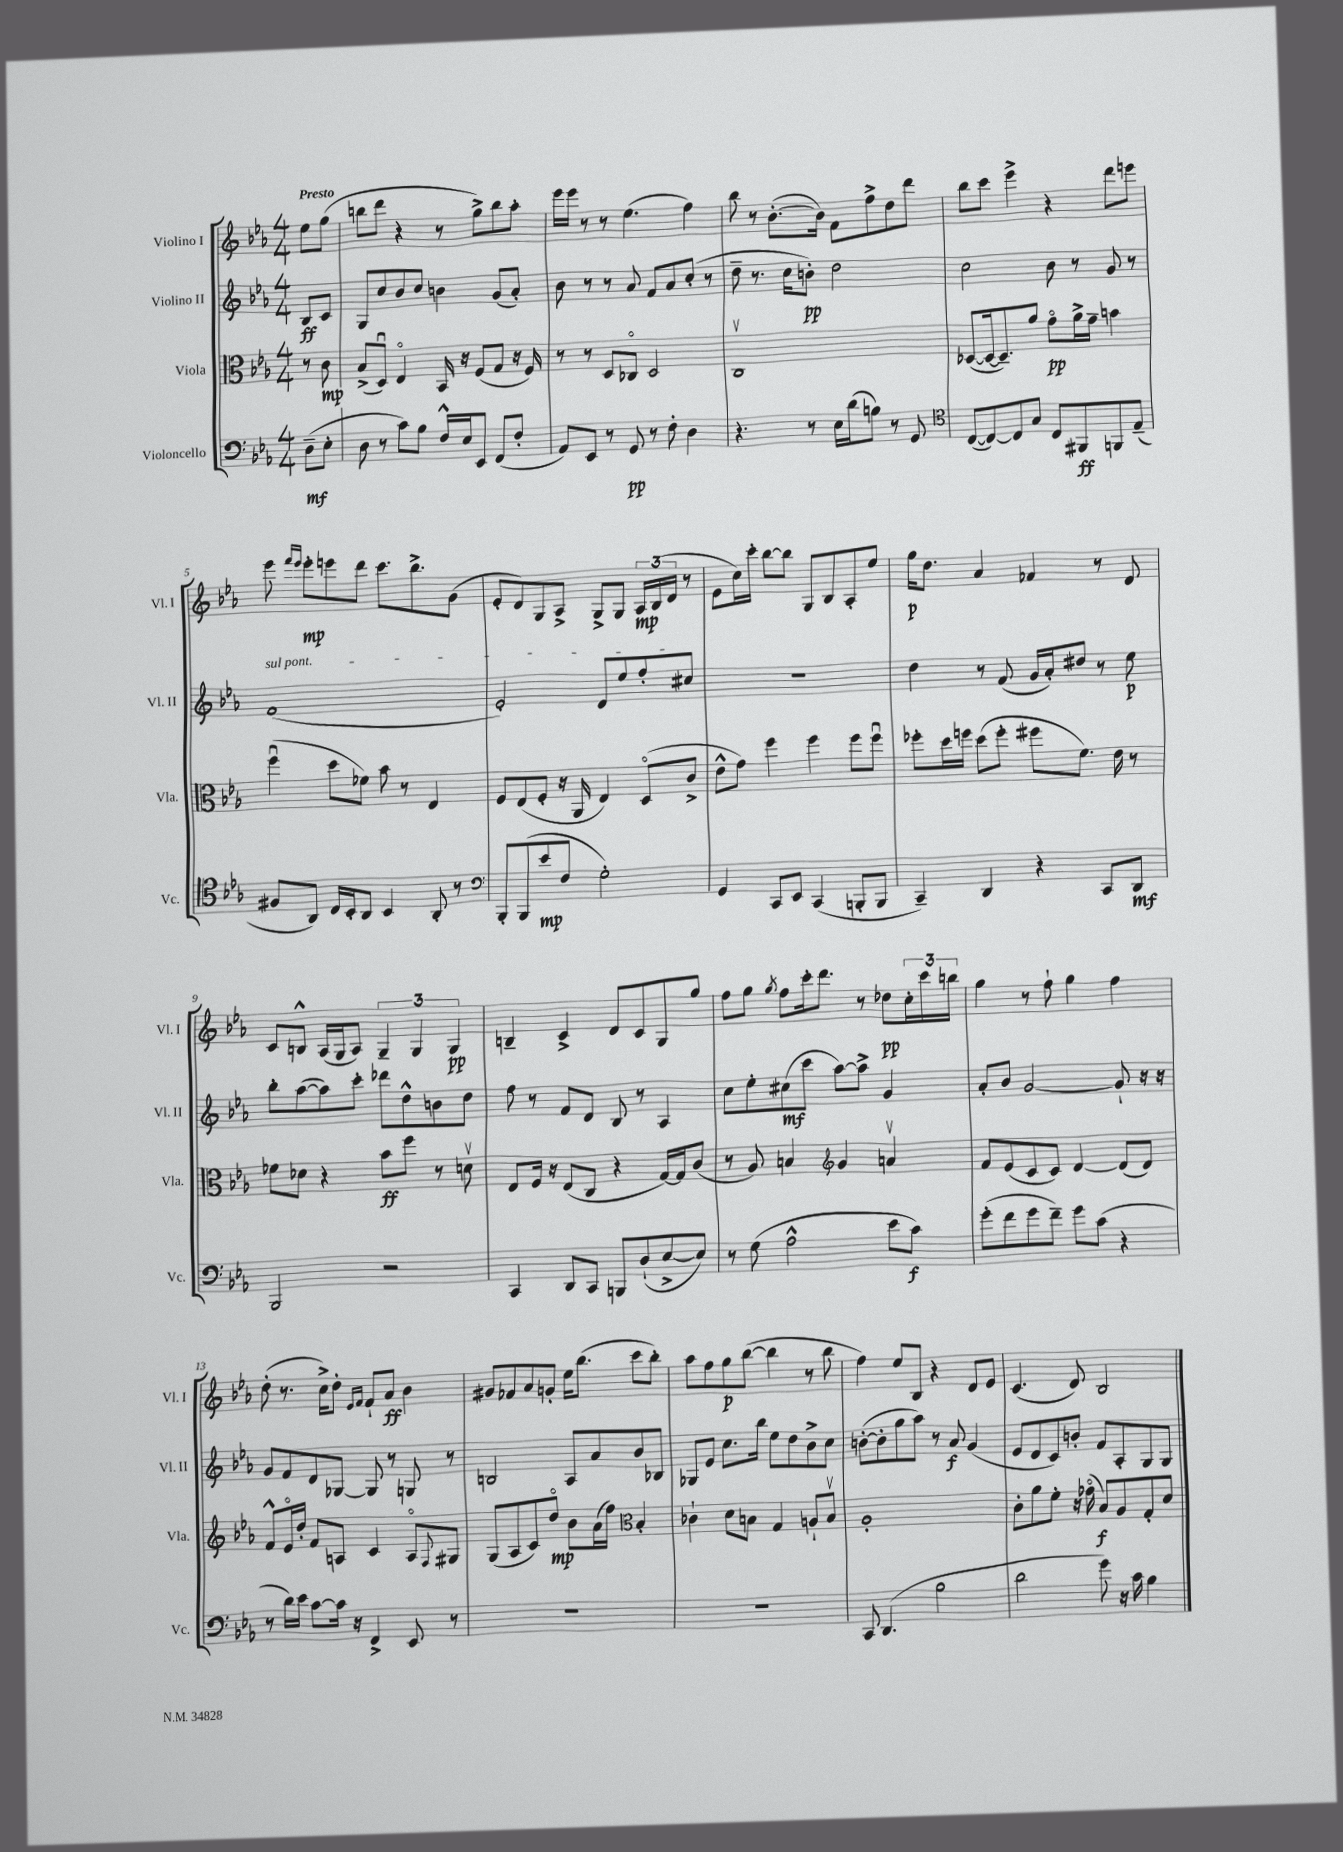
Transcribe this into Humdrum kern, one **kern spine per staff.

**kern	**kern	**kern	**kern
*staff4	*staff3	*staff2	*staff1
*clefF4	*clefC3	*clefG2	*clefG2
*k[b-e-a-]	*k[b-e-a-]	*k[b-e-a-]	*k[b-e-a-]
*M4/4	*M4/4	*M4/4	*M4/4
(8D~	8r	8B-	8ee-
8E-'	8c	8c	(8gg
=	=	=	=
8D	(8B-^	8G	8bb
8r	8Du)	8cc	8ddd
8c)	4E-o	8b-	4r
8B-	.	8cc	.
16F^^	16BB-	4b	8r
16E-	16r	.	.
8EE-	(8F	.	8gg^)
(8FF	8G	(8g	8bb
8F'	16r	8a-')	8aa-'
.	16F)	.	.
=	=	=	=
8AA-)	8r	8b-	16eee-
.	.	.	16eee-
8EE-	8r	8r	8r
8r	8D	8r	8r
8GG	8C-o	8a-	(4.ee-
8r	2D	8f	.
8F'	.	8a-	.
4D	.	(8cc'	4ff)
.	.	8r	.
=	=	=	=
4.r	1Cv	8dd~	8bb-
.	.	8.r	8r
.	.	.	([8.b-'
.	.	16cc	.
8r	.	8b')	.
.	.	.	16b-])
16E-	.	2dd	8f
(16d	.	.	.
8B)	.	.	8ff^
8r	.	.	8dd
8GG	.	.	8ddd
=	=	=	=
*clefC4	*	*	*
([8C	([8D-	2cc	8bb-
8C_)	16D-_	.	8ccc
.	8.D-~])	.	.
8C]	.	.	4eee-^
8G	8a-	.	.
8C	8go	8b-	4r
8FF#	16a-^	8r	.
.	16g~	.	.
8FF	4b	8g	8ddd
(8E-~	.	8r	8eee
=	=	=	=
8F#	(4ffu	(1f	8eee-
.	.	.	16qqfff
.	.	.	16qqeee-
8AA-)	.	.	8eee-'
16C	8dd	.	8eee
16BB-'	.	.	.
8AA-	8f-)	.	8ddd
4BB-	8b-	.	8.ccc
.	8r	.	.
.	.	.	8.bb-^
8AA-'	4E-	.	.
8r	.	.	(8g
=	=	=	=
*clefF4	*	*	*
8BBB-'	8F	2e-')	8e-'
(8BBB-	(8E-	.	8d)
8e-	8F'	.	8G
8F	16r	.	8A-^
.	16AA-	.	.
2G')	4E-)	8d	8G^
.	.	8ee-	8G
.	(8Do	8ff'	24A-
.	.	.	(24B-
.	.	.	24d
.	8c^	8cc#	8r
=	=	=	=
4GG	8e-^^	1r	8e-
.	8g)	.	16cc)
.	.	.	16ccc'
8CC	4ff	.	[8bb-
8EE-	.	.	8bb-]
(4CC	4ff	.	8G
.	.	.	8B-
8BBB'	8ff	.	8A-'
8BBB	8ffu	.	8ee-
=	=	=	=
4CC~)	8ff-'	4dd	16gg
.	.	.	8.dd
.	16dd	.	.
.	16ff	.	.
4DD	(8dd	8r	4a-
.	8ff'	(8f	.
4r	8ff#	16g	4f-
.	.	16a-')	.
.	8.f)	8dd#	.
8CC	.	8r	8r
.	16e-	.	.
8DD	8r	8ee-	8d
=	=	=	=
2BBB-	8f-	8bb-'	8c
.	8d-	([8aa-	8B^^
.	4r	8aa-])	(16A-
.	.	.	16G
.	.	8ccc'	8A-)
2r	8b-	8ddd-	6G~
.	8ff	8dd^^	.
.	.	.	6G
.	8r	8b	.
.	.	.	6G
.	8dv	8dd	.
=	=	=	=
4CC	8E-	8ff	4B~
.	16F	8r	.
.	16r	.	.
8DD	(8E-	8f	4c^
8CC	8C	8d	.
8BBB	4r	8B-	8d
(8D`	.	8r	8c
[8E-^	[16G)	4A-	8G
.	16G]	.	.
8E-])	(8c	.	8gg
=	=	=	=
8r	8r	8cc	8ff
(8G	8A-)	8ee-'	8gg
.	.	.	8qgg
2A-^^	4B	(8cc#	8ff
.	.	8ccc	16ccc'
.	.	.	8.ddd
*	*clefG2	*	*
.	4g	[8aa-)	.
.	.	8aa-^]	8r
8e-	4av	4g	8dd-
8c)	.	.	24cc'
.	.	.	24ccc
.	.	.	24bb
=	=	=	=
(8g'	8f	8a-'	4gg
8f	(8e-	8b-	.
8g	8c	[2g	8r
8f~)	8c)	.	8ff`
8g	[4d	.	4gg
(8c	.	.	.
4r	(8d]	8g`]	4ff
.	8d)	16r	.
.	.	16r	.
=	=	=	=
8r	8f^^	8g	(8dd'
16d)	16e-o	8f	8.r
16e-	16dd'	.	.
[8c	8f	8d	.
.	.	.	16cc^)
16c]	8A	[8G-	8dd'
16r	.	.	.
.	.	.	16qqe-
.	.	.	16qqf
4FF^	4c	8G-]	8f`
.	.	8r	8a-
8EE-	8Ao	8G	4b-
.	8qqF	.	.
8r	8G#	8r	.
=	=	=	=
1r	(8G	2B	8g#
.	8A-	.	8f-
.	8c)	.	8a-
.	8ddo	.	8g'
.	8b-	8A-	16ee-
.	.	.	(8.bb-
.	(16a-	8a-	.
.	16ff)	.	.
*	*clefC3	*	*
.	4B-'	8b-	8ccc
.	.	8B-	8bb-')
=	=	=	=
1r	4c-`	8G-	8aa-
.	.	8e-	8ff
.	8d	8.cc	8gg
.	8B	.	([8bb-
.	.	16bb-	.
.	4G	8ee-	4bb-]
.	.	8dd	.
.	8A`	8b-^	8r
.	8Bv	8cc	8bb-
=	=	=	=
8CC	1A-'	([8b'	4ff)
(4.DD	.	8b']	.
.	.	8gg	8ee-
.	.	8aa-)	8B-
2B-	.	8r	4r
.	.	8a-	.
.	.	(4g	8d
.	.	.	8e-
=	=	=	=
2d	8c'	8e-	(4.c
.	8a-	8d	.
.	8f'	8c)	.
.	16r	8b'	8d)
.	(16g-o	.	.
8g)	8B-)	8f	2B-
16r	8A-	8A-'	.
16c	.	.	.
4B-	8G'	8G	.
.	8d	8G	.
==	==	==	==
*-	*-	*-	*-
